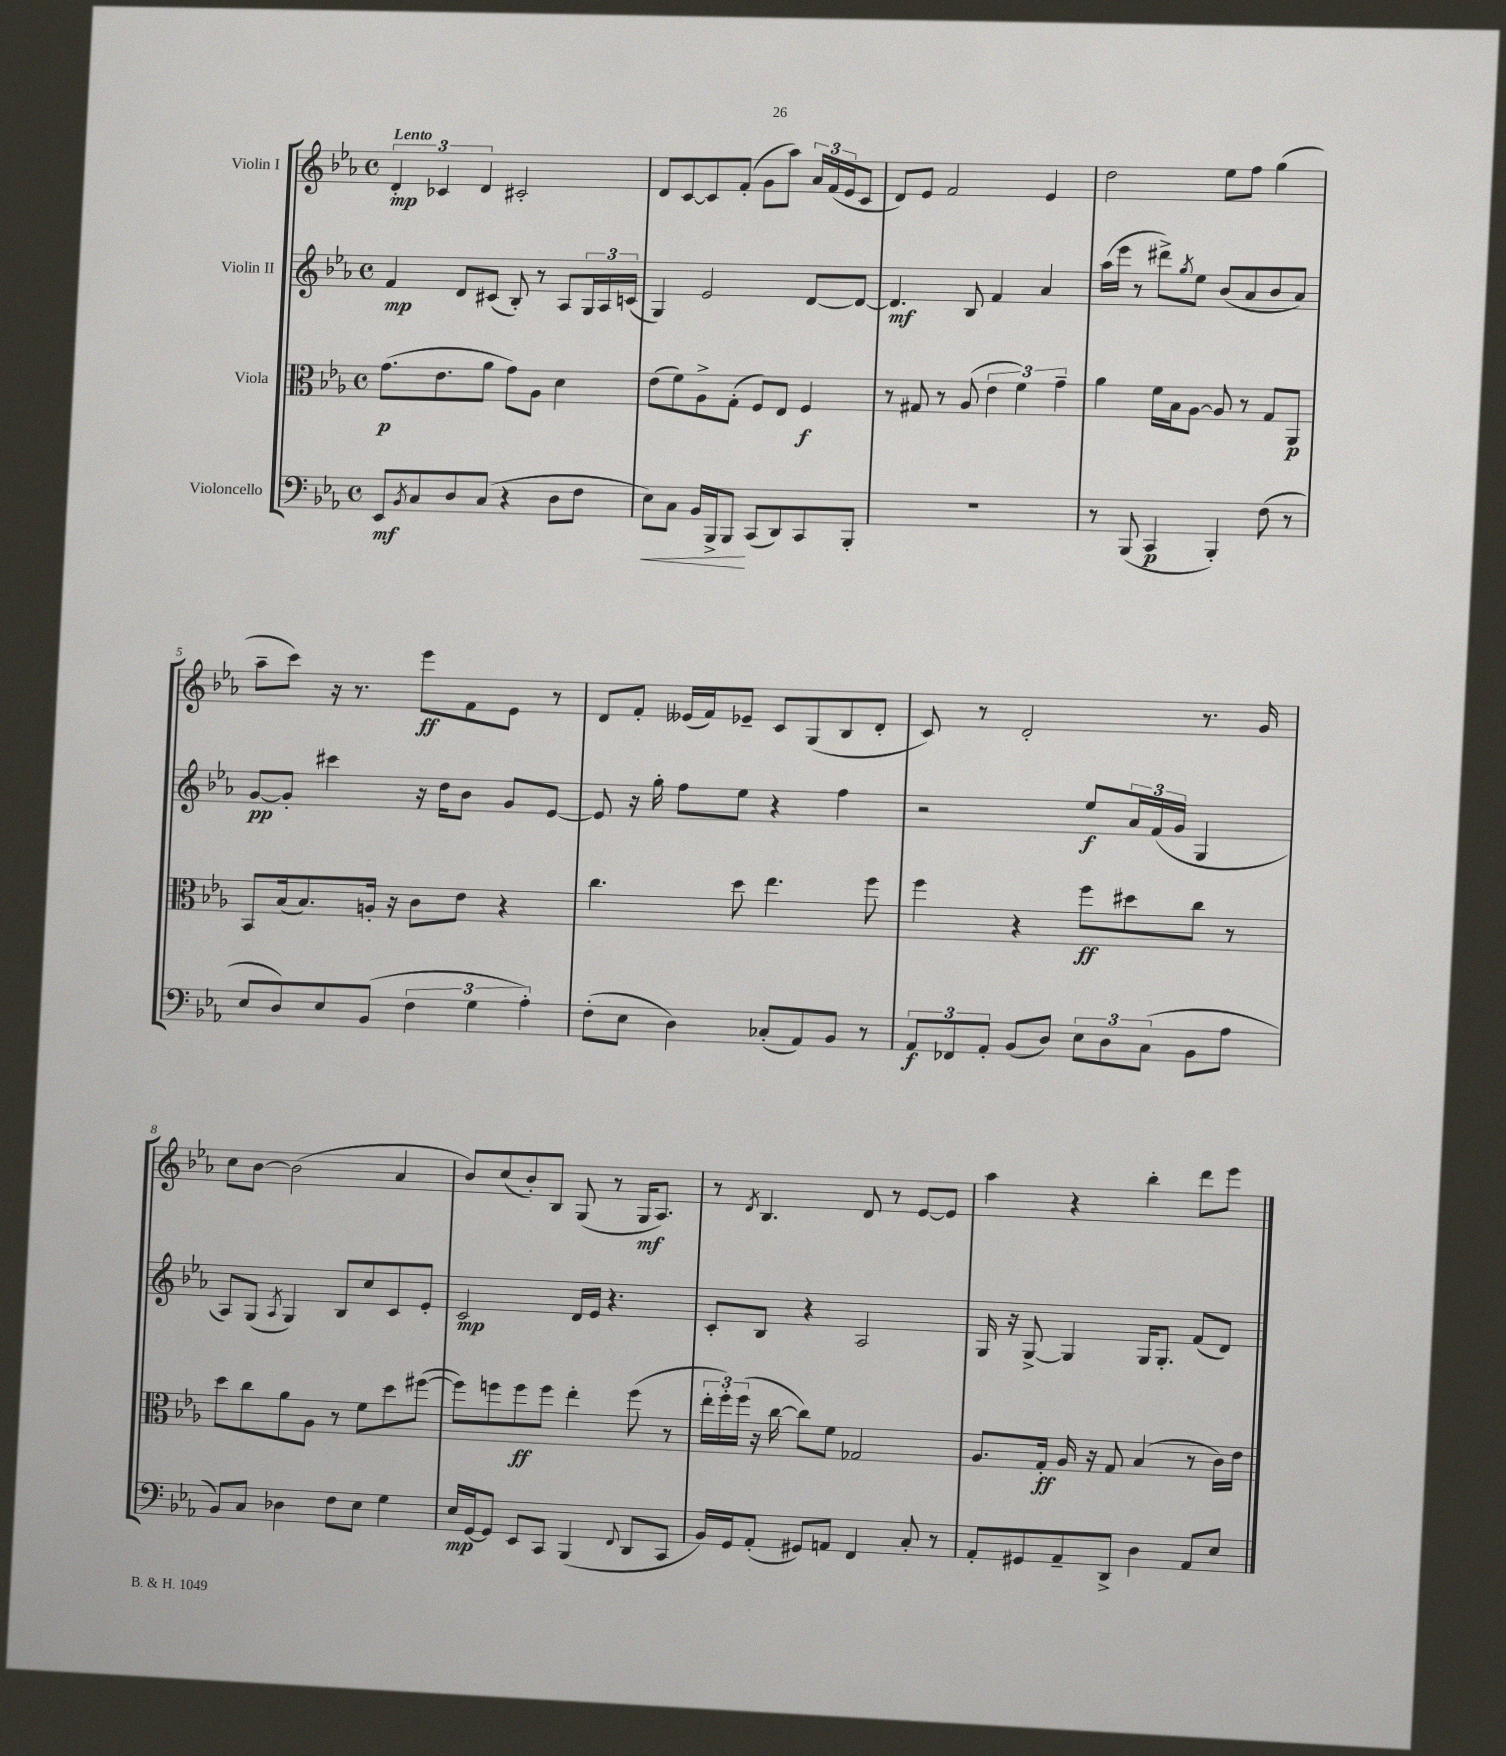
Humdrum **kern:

**kern	**dynam	**kern	**dynam	**kern	**dynam	**kern	**dynam
*part4	*part4	*part3	*part3	*part2	*part2	*part1	*part1
*staff4	*staff4	*staff3	*staff3	*staff2	*staff2	*staff1	*staff1
*I"Violoncello	*	*I"Viola	*	*I"Violin II	*	*I"Violin I	*
*clefF4	*	*clefC3	*	*clefG2	*	*clefG2	*
*k[b-e-a-]	*	*k[b-e-a-]	*	*k[b-e-a-]	*	*k[b-e-a-]	*
*M4/4	*	*M4/4	*	*M4/4	*	*M4/4	*
*met(c)	*	*met(c)	*	*met(c)	*	*met(c)	*
=1	=1	=1	=1	=1	=1	=1	=1
!	!	!	!	!	!	!LO:TX:a:B:t=Lento	!
8EE-/L	mf	(8.g\L	p	4f/	mp	6d'/	mp
8qBB-/	.	.	.	.	.	.	.
8C/	.	.	.	.	.	.	.
.	.	.	.	.	.	6c-X/	.
.	.	8.e-\	.	.	.	.	.
8D/	.	.	.	8d/L	.	.	.
.	.	.	.	.	.	6d/	.
(8C/J	.	8a-\J	.	(8c#X/J	.	.	.
4r	.	8g\L)	.	8B-'/)	.	2c#X'/	.
.	.	8A-\J	.	8r	.	.	.
8D\L	.	4d\	.	8A-/L	.	.	.
8F\J	.	.	.	24G/L	.	.	.
.	.	.	.	24A-/	.	.	.
.	.	.	.	(24cn/JJ	.	.	.
=2	=2	=2	=2	=2	=2	=2	=2
!	!LO:HP:b	!	!	!	!	!	!
8E-\L)	<	(8e-\L	.	4G/)	.	8d/L	.
8C\J	.	8f\)	.	.	.	[8c/	.
16BB-/LL	.	8A-^\	.	2e-/	.	8c/]	.
16BBB-^/J	.	.	.	.	.	.	.
8BBB-/J	.	(8G'\J	.	.	.	(8f'/J	.
(8CC/L	[	8F/L)	.	.	.	8g\L	.
8DD/)	.	8E-/J	.	.	.	8aa-\J)	.
8CC/	.	4F/	f	[8d/L	.	24a-/LL	.
.	.	.	.	.	.	(24f/	.
.	.	.	.	.	.	24e-/J	.
8BBB-'/J	.	.	.	8d/J_	.	8c/J	.
=3	=3	=3	=3	=3	=3	=3	=3
1r	.	8r	.	4.d/]	mf	8d/L)	.
.	.	8G#X/	.	.	.	8e-/J	.
.	.	8r	.	.	.	2f/	.
.	.	(8A-/	.	8B-/	.	.	.
.	.	6e-\	.	4f/	.	.	.
.	.	6f\)	.	.	.	.	.
.	.	.	.	4a-/	.	4e-/	.
.	.	6g~\	.	.	.	.	.
=4	=4	=4	=4	=4	=4	=4	=4
8r	.	4a-\	.	(16aa-\LL	.	2dd\	.
.	.	.	.	16eee-\JJ	.	.	.
(8BBB-/	.	.	.	8r	.	.	.
4CC/	p	16f\LL	.	8ddd#X^\L)	.	.	.
.	.	16B-\J	.	.	.	.	.
.	.	.	.	8qgg/	.	.	.
.	.	[8A-\J	.	8ee-\J	.	.	.
4BBB-'/)	.	8A-/]	.	(8b-/L	.	8ee-\L	.
.	.	8r	.	8a-/	.	8ff\J	.
(8F\	.	8G/L	.	8b-/	.	(4gg\	.
8r	.	8AA-/J	p	8a-/J)	.	.	.
!!LO:LB:g=z
=5	=5	=5	=5	=5	=5	=5	=5
8E-/L	.	8BB-/L	.	[8g/L	pp	8aa-~\L	.
8D/)	.	(16B-/k	.	8g'/J]	.	8ccc\J)	.
.	.	8.B-/)	.	.	.	.	.
8E-/	.	.	.	4ccc#X\	.	16r	.
.	.	.	.	.	.	8.r	.
(8BB-/J	.	16An'/Jk	.	.	.	.	.
.	.	16r	.	.	.	.	.
6F\	.	8c\L	.	16r	.	8eee-\L	ff
.	.	.	.	16dd\KL	.	.	.
.	.	8e-\J	.	8b-\J	.	8f\	.
6G\	.	.	.	.	.	.	.
.	.	4r	.	8g/L	.	8e-\J	.
6A-'\)	.	.	.	.	.	.	.
.	.	.	.	[8e-/J	.	8r	.
=6	=6	=6	=6	=6	=6	=6	=6
(8F'\L	.	4.cc\	.	8e-/]	.	8d/L	.
8E-\J	.	.	.	16r	.	8f'/J	.
.	.	.	.	16gg'\	.	.	.
4D\)	.	.	.	8ff\L	.	(16e--X/LL	.
.	.	.	.	.	.	16f/J)	.
.	.	8dd\	.	8ee-\J	.	8e-X~/J	.
(8C-X'/L	.	4.ee-\	.	4r	.	8c/L	.
8AA-/)	.	.	.	.	.	(8G/	.
8BB-/J	.	.	.	4ff\	.	8B-/	.
8r	.	8ff\	.	.	.	8d'/J	.
=7	=7	=7	=7	=7	=7	=7	=7
12AA-/L	f	4ff\	.	2r	.	8c/)	.
12FF-X/	.	.	.	.	.	.	.
.	.	.	.	.	.	8r	.
12AA-'/J	.	.	.	.	.	.	.
(8BB-/L	.	4r	.	.	.	2d'/	.
8D/J)	.	.	.	.	.	.	.
12E-\L	.	8ff\L	ff	8ee-/L	f	.	.
12D\	.	.	.	.	.	.	.
.	.	8dd#X\	.	24a-/L	.	.	.
(12C\J	.	.	.	(24f/	.	.	.
.	.	.	.	24g/JJ	.	.	.
8BB-\L	.	8cc\J	.	4G/	.	8.r	.
8A-\J	.	8r	.	.	.	.	.
.	.	.	.	.	.	16g/	.
!!LO:LB:g=z
=8	=8	=8	=8	=8	=8	=8	=8
8BB-/L)	.	8dd\L	.	8A-/L)	.	8cc\L	.
8C/J	.	8cc\	.	(8G/J	.	[8b-\J	.
.	.	.	.	8qA-/	.	.	.
4D-X\	.	8a-\	.	4G/)	.	(2b-\]	.
.	.	8A-\J	.	.	.	.	.
8F\L	.	8r	.	8B-/L	.	.	.
8E-\J	.	8f\L	.	8cc/	.	.	.
4G\	.	8dd\	.	8c/	.	4a-/	.
.	.	([8ff#X\J	.	8e-'/J	.	.	.
=9	=9	=9	=9	=9	=9	=9	=9
16E-/LL	mp	8ff#\L])	.	2c/	mp	8b-/L)	.
[16GG/J	.	.	.	.	.	.	.
8GG/J]	.	8ffn\	.	.	.	(8cc/	.
8EE-/L	.	8ff\	ff	.	.	8b-'/)	.
8CC/J	.	8ff\J	.	.	.	8B-/J	.
(4BBB-/	.	4ee-'\	.	16d/LL	.	(8G/	.
.	.	.	.	16e-/JJ	.	.	.
.	.	.	.	4.r	.	8r	.
8qqFF/	.	.	.	.	.	.	.
8DD/L	.	(8ff\	.	.	.	16G/KL	mf
.	.	.	.	.	.	8.A-/J)	.
8CC/J	.	8r	.	.	.	.	.
=10	=10	=10	=10	=10	=10	=10	=10
16BB-/LL)	.	24ee-'\LL	.	8c'/L	.	8r	.
.	.	24ff'\)	.	.	.	.	.
16GG/J	.	.	.	.	.	.	.
.	.	(24ff\JJ	.	.	.	.	.
.	.	.	.	.	.	8qd/	.
(8AA-'/J	.	16r	.	8B-/J	.	4.B-/	.
.	.	[16cc\	.	.	.	.	.
8GG#X/L)	.	8cc\L])	.	4r	.	.	.
8AAn/J	.	8f\J	.	.	.	.	.
4FF/	.	2G-X/	.	2A-/	.	8d/	.
.	.	.	.	.	.	8r	.
8C'/	.	.	.	.	.	[8e-/L	.
8r	.	.	.	.	.	8e-/J]	.
=11	=11	=11	=11	=11	=11	=11	=11
8AA-'/L	.	8.A-/L	.	16G/	.	4aa-\	.
.	.	.	.	16r	.	.	.
8GG#X/	.	.	.	[8G^/	.	.	.
.	.	16G'/Jk	ff	.	.	.	.
8AA-~/	.	16A-/	.	4G/]	.	4r	.
.	.	16r	.	.	.	.	.
8DD^/J	.	8G/	.	.	.	.	.
4D\	.	(4B-/	.	16G/KL	.	4bb-'\	.
.	.	.	.	8.G'/J	.	.	.
8AA-/L	.	8r	.	(8f/L	.	8ddd\L	.
8E-/J	.	16c\LL)	.	8d/J)	.	8eee-\J	.
.	.	16e-\JJ	.	.	.	.	.
==	==	==	==	==	==	==	==
*-	*-	*-	*-	*-	*-	*-	*-
